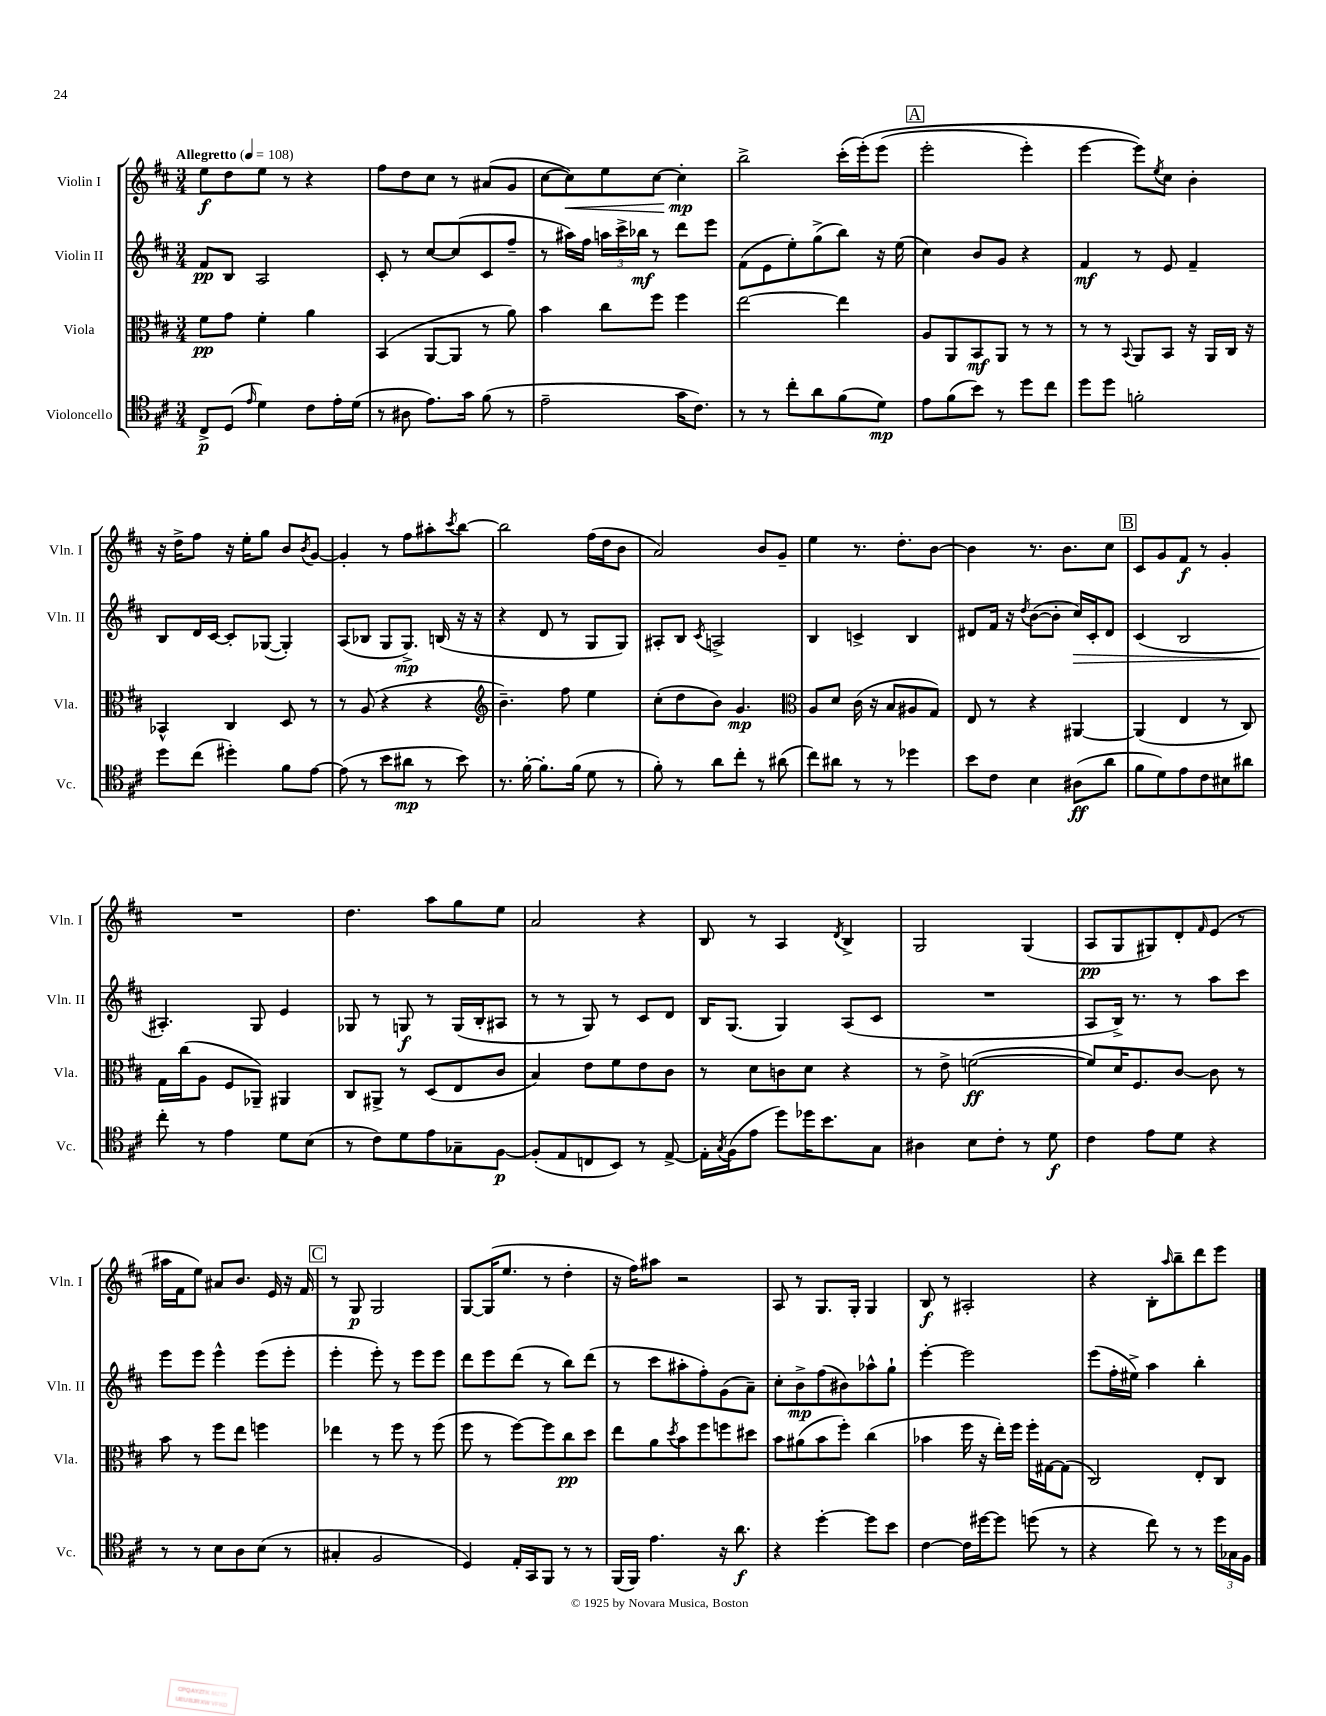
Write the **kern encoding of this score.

**kern	**dynam	**kern	**dynam	**kern	**dynam	**kern	**dynam
*part4	*part4	*part3	*part3	*part2	*part2	*part1	*part1
*staff4	*staff4	*staff3	*staff3	*staff2	*staff2	*staff1	*staff1
*I"Violoncello	*	*I"Viola	*	*I"Violin II	*	*I"Violin I	*
*I'Vc.	*	*I'Vla.	*	*I'Vln. II	*	*I'Vln. I	*
*clefC4	*	*clefC3	*	*clefG2	*	*clefG2	*
*k[f#c#]	*	*k[f#c#]	*	*k[f#c#]	*	*k[f#c#]	*
*M3/4	*	*M3/4	*	*M3/4	*	*M3/4	*
*MM108	*	*MM108	*	*MM108	*	*MM108	*
=1	=1	=1	=1	=1	=1	=1	=1
!	!	!	!	!	!	!LO:TX:a:B:t=Allegretto	!
8C#^/L	p	8f#\L	pp	8f#/L	pp	8ee\L	f
(8D/J	.	8g\J	.	8B/J	.	8dd\	.
16qqe/	.	.	.	.	.	.	.
4d\)	.	4f#'\	.	2A/	.	8ee\J	.
.	.	.	.	.	.	8r	.
8c#\L	.	4a\	.	.	.	4r	.
16e'\L	.	.	.	.	.	.	.
(16d\JJ	.	.	.	.	.	.	.
=2	=2	=2	=2	=2	=2	=2	=2
8r	.	(4BB/	.	8c#'/	.	8ff#\L	.
8A#X\	.	.	.	8r	.	8dd\	.
8.e\L)	.	[8AA/L	.	[8cc#/L	.	8cc#\J	.
.	.	8AA/J]	.	(8cc#/]	.	8r	.
16g\Jk	.	.	.	.	.	.	.
(8f#\	.	8r	.	8c#/	.	(8a#X/L	.
8r	.	8a\)	.	8ff#~/J	.	8g/J	.
=3	=3	=3	=3	=3	=3	=3	=3
2e~\	.	4b\	.	8r	.	[8cc#\L	.
!	!	!	!	!	!	!	!LO:HP:b
.	.	.	.	16aa#X\LL)	.	8cc#\])	<
.	.	.	.	16ff#\JJ	.	.	.
.	.	8cc#\L	.	24aan\LL	.	8ee\	.
.	.	.	.	24ccc#^\	.	.	.
.	.	.	.	24bb-X\JJ	mf	.	.
.	.	8ff#\J	.	8r	.	[8cc#\J	.
16g\KL	.	4ff#\	.	8ddd\L	.	4cc#'\]	mp
8.c#\J)	.	.	.	.	.	.	.
.	.	.	.	8eee\J	.	.	.
.	.	.	.	.	.	.	[
=4	=4	=4	=4	=4	=4	=4	=4
8r	.	[2ee\	.	(8f#\L	.	2bb^\	.
8r	.	.	.	8e\	.	.	.
8cc#'\L	.	.	.	8ee'\)	.	.	.
8a\	.	.	.	(8gg^\	.	.	.
(8f#\	.	4ee\]	.	8bb\J)	.	(16ccc#'\LL	.
.	.	.	.	.	.	(16eee'\J)	.
8d\J)	mp	.	.	16r	.	(8eee\J	.
.	.	.	.	(16ee\	.	.	.
!!LO:REH:place=s1:t=A
=5	=5	=5	=5	=5	=5	=5	=5
8e\L	.	8A/L	.	4cc#\)	.	2eee'\	.
(8f#\	.	8AA/	.	.	.	.	.
8b\J)	.	8BB/	mf	8b/L	.	.	.
8r	.	8AA/J	.	8g/J	.	.	.
8dd\L	.	8r	.	4r	.	4eee'\)	.
8cc#\J	.	8r	.	.	.	.	.
=6	=6	=6	=6	=6	=6	=6	=6
8dd\L	.	8r	.	4f#/	mf	[4eee\	.
8dd\J	.	8r	.	.	.	.	.
.	.	8qqBB/	.	.	.	.	.
2fn'\	.	8AA/L	.	8r	.	8eee\L])	.
.	.	.	.	.	.	8qee/	.
.	.	8BB/J	.	8e/	.	8cc#\J	.
.	.	16r	.	4f#~/	.	4b'\	.
.	.	16AA/LL	.	.	.	.	.
.	.	16C#/JJ	.	.	.	.	.
.	.	16r	.	.	.	.	.
!!LO:LB:g=z
=7	=7	=7	=7	=7	=7	=7	=7
8dd\L	.	4BB-X^^/	.	8B/L	.	16r	.
.	.	.	.	.	.	16dd^\KL	.
(8cc#\J	.	.	.	16d/L	.	8ff#\J	.
.	.	.	.	[16c#/JJ	.	.	.
4dd#X'\)	.	4C#/	.	8c#'/L]	.	16r	.
.	.	.	.	.	.	16ee'\KL	.
.	.	.	.	([8G-X/J	.	8gg\J	.
8f#\L	.	8D/	.	4G-'/])	.	8b/L	.
.	.	.	.	.	.	8qb/	.
[8e\J	.	8r	.	.	.	[8g/J	.
=8	=8	=8	=8	=8	=8	=8	=8
(8e\]	.	8r	.	(8A/L	.	4g'/]	.
8r	.	(8A/	.	8B-X/J	.	.	.
8b\L	.	4r	.	8G/L	.	8r	.
8a#X\J	mp	.	.	8.G^/J)	mp	8ff#\L	.
8r	.	4r	.	.	.	8aa#X'\	.
.	.	.	.	(16Bn/	.	.	.
.	.	.	.	.	.	8qccc#/	.
8b\)	.	.	.	16r	.	[8bb\J	.
.	.	.	.	16r	.	.	.
=9	=9	=9	=9	=9	=9	=9	=9
*	*	*clefG2	*	*	*	*	*
8.r	.	4.b~\)	.	4r	.	2bb\]	.
[16f#'\	.	.	.	.	.	.	.
8.f#'\L]	.	.	.	8d/	.	.	.
.	.	8ff#\	.	8r	.	.	.
(16f#\Jk	.	.	.	.	.	.	.
8d\	.	4ee\	.	8G/L	.	(16ff#\LL	.
.	.	.	.	.	.	16dd\J	.
8r	.	.	.	8G/J)	.	8b\J	.
=10	=10	=10	=10	=10	=10	=10	=10
8f#'\)	.	(8cc#'\L	.	8A#X'/L	.	2a/)	.
8r	.	8dd\	.	8B/J	.	.	.
.	.	.	.	8qc#/	.	.	.
8a\L	.	8b\J)	.	2An^/	.	.	.
8cc#'\J	.	4.g/	mp	.	.	.	.
8r	.	.	.	.	.	8b/L	.
(8a#X\	.	.	.	.	.	8g~/J	.
=11	=11	=11	=11	=11	=11	=11	=11
*	*	*clefC3	*	*	*	*	*
8cc#\L)	.	8A/L	.	4B/	.	4ee\	.
8a#X\J	.	8d/J	.	.	.	.	.
8r	.	(16c#\	.	4cn^/	.	8.r	.
.	.	16r	.	.	.	.	.
8r	.	8B/L	.	.	.	.	.
.	.	.	.	.	.	8.dd'\L	.
4dd-X\	.	8A#X/	.	4B/	.	.	.
.	.	8G/J)	.	.	.	[8b\J	.
=12	=12	=12	=12	=12	=12	=12	=12
8b\L	.	8E/	.	8d#X/L	.	4b\]	.
8c#\J	.	8r	.	16f#/Jk	.	.	.
.	.	.	.	16r	.	.	.
.	.	.	.	8qdd/	.	.	.
4B\	.	4r	.	([8b\L	.	8.r	.
.	.	.	.	8b'\J]	.	.	.
.	.	.	.	.	.	8.b\L	.
!	!	!	!	!	!LO:HP:b	!	!
(8A#X\L	ff	[4AA#X/	.	16cc#/LL)	>	.	.
.	.	.	.	16c#'/J	.	.	.
8a\J	.	.	.	8d#/J	.	8cc#\J	.
!!LO:REH:place=s1:t=B
=13	=13	=13	=13	=13	=13	=13	=13
8f#\L	.	(4AA#/]	.	(4c#/	.	8c#/L	.
8d\)	.	.	.	.	.	8g/	.
8e\	.	4E/	.	2B/	.	8f#/J	f
8c#\	.	.	.	.	.	8r	.
8B#X\	.	8r	.	.	.	4g'/	.
8a#X\J	.	8C#/)	.	.	.	.	.
!!LO:LB:g=z
=14	=14	=14	=14	=14	=14	=14	=14
8cc#'\	.	16G\LL	.	4.A#X'/)	.	2.r	.
.	.	(16cc#\J	.	.	.	.	.
8r	.	8A\J	.	.	.	.	.
4e\	.	8F#/L	.	.	.	.	.
.	.	8AA-X~/J)	.	8G/	]	.	.
8d\L	.	4AA#X/	.	4e/	.	.	.
(8B\J	.	.	.	.	.	.	.
=15	=15	=15	=15	=15	=15	=15	=15
8r	.	8C#/L	.	8G-X/	.	4.dd\	.
8c#\L)	.	8AA#X^/J	.	8r	.	.	.
8d\	.	8r	.	8Gn/	f	.	.
8e\	.	(8D/L	.	8r	.	8aa\L	.
8G-X~\	.	8E/	.	(16G/LL	.	8gg\	.
.	.	.	.	16B'/J	.	.	.
[8F#\J	p	8c#/J	.	8A#X/J	.	8ee\J	.
=16	=16	=16	=16	=16	=16	=16	=16
(8F#'/L]	.	4B/)	.	8r	.	2a/	.
8E/	.	.	.	8r	.	.	.
8Cn/	.	8e\L	.	8G/)	.	.	.
8BB/J)	.	8f#\	.	8r	.	.	.
8r	.	8e\	.	8c#/L	.	4r	.
[8E^/	.	8c#\J	.	8d/J	.	.	.
=17	=17	=17	=17	=17	=17	=17	=17
16E'\LL]	.	8r	.	16B/KL	.	8B/	.
8qG/	.	.	.	.	.	.	.
(16F#\J	.	.	.	(8.G/J	.	.	.
8e\J	.	8d\L	.	.	.	8r	.
8dd\L)	.	8cn\	.	4G/)	.	4A/	.
16dd-X\K	.	8d\J	.	.	.	.	.
8.b\	.	.	.	.	.	.	.
.	.	.	.	.	.	8qd/	.
.	.	4r	.	(8A/L	.	4B^/	.
8G\J	.	.	.	8c#/J	.	.	.
=18	=18	=18	=18	=18	=18	=18	=18
4A#X\	.	8r	.	2.r	.	2G/	.
.	.	8e^\	.	.	.	.	.
8B\L	.	([2fn\	ff	.	.	.	.
8c#'\J	.	.	.	.	.	.	.
8r	.	.	.	.	.	(4G/	.
8d\	f	.	.	.	.	.	.
=19	=19	=19	=19	=19	=19	=19	=19
4c#\	.	8f/L])	.	8A/L	.	8A/L	pp
.	.	16d/K	.	16B^/Jk)	.	8G/	.
.	.	8.F#/	.	8.r	.	.	.
8e\L	.	.	.	.	.	8G#X/)	.
8d\J	.	[8c#/J	.	8r	.	8d'/	.
.	.	.	.	.	.	16qqf#/	.
4r	.	8c#\]	.	8aa\L	.	(8e/J	.
.	.	8r	.	8ccc#\J	.	8r	.
!!LO:LB:g=z
=20	=20	=20	=20	=20	=20	=20	=20
8r	.	8b\	.	8eee\L	.	16aa#X\LL	.
.	.	.	.	.	.	16f#\J	.
8r	.	8r	.	8eee\J	.	8ee\J)	.
8B\L	.	8ff#\L	.	4eee^^\	.	8a#X/L	.
8A\	.	8ee\J	.	.	.	8.b/J	.
(8B\J	.	4ffn\	.	(8eee\L	.	.	.
.	.	.	.	.	.	16e/	.
8r	.	.	.	8eee'\J	.	16r	.
.	.	.	.	.	.	16f#/	.
!!LO:REH:place=s1:t=C
=21	=21	=21	=21	=21	=21	=21	=21
4G#X'/	.	4ee-X\	.	4eee'\	.	8r	.
.	.	.	.	.	.	8G/	p
2F#/	.	8r	.	8eee'\)	.	2G/	.
.	.	8ff#\	.	8r	.	.	.
.	.	8r	.	8eee\L	.	.	.
.	.	(8ff#\	.	8eee\J	.	.	.
=22	=22	=22	=22	=22	=22	=22	=22
4D/)	.	8ff#\	.	8ddd\L	.	[8G/L	.
.	.	8r	.	8eee\	.	(16G/K]	.
.	.	.	.	.	.	8.ee/J	.
16E'/LL	.	[8ff#\L)	.	(8ddd\J	.	.	.
16GG/J	.	.	.	.	.	.	.
8FF#/J	.	8ff#\]	.	8r	.	8r	.
8r	.	8cc#\	pp	8bb\L)	.	4dd'\	.
8r	.	8dd\J	.	(8ddd\J	.	.	.
=23	=23	=23	=23	=23	=23	=23	=23
(16FF#/LL	.	8ee\L	.	8r	.	16r	.
16FF#/JJ)	.	.	.	.	.	16ff#\KL)	.
4.e\	.	8a\	.	8ccc#\L	.	8aa#X\J	.
.	.	8qdd/	.	.	.	.	.
.	.	8b\	.	8aa#X'\	.	2r	.
.	.	8ff#\	.	8ff#'\)	.	.	.
16r	.	8ffn\	.	(8g\	.	.	.
8.a\	f	.	.	.	.	.	.
.	.	8dd#X\J	.	8a~\J)	.	.	.
=24	=24	=24	=24	=24	=24	=24	=24
4r	.	8b\L	.	8cc#'\L	.	8A/	.
.	.	(8a#X\	.	8b^\	mp	8r	.
[4dd'\	.	8b\	.	(8ff#\	.	8.G/L	.
.	.	8ff#'\J)	.	8b#X\)	.	.	.
.	.	.	.	.	.	16G'/Jk	.
8dd\L]	.	(4cc#\	.	8aa-X^^\	.	4G/	.
8b\J	.	.	.	8gg`\J	.	.	.
=25	=25	=25	=25	=25	=25	=25	=25
[4c#\	.	4b-X\	.	[4eee'\	.	8B/	f
.	.	.	.	.	.	8r	.
16c#\LL]	.	16ff#\	.	2eee\]	.	2A#X'/	.
[16dd#X\J	.	16r	.	.	.	.	.
8dd#\J]	.	16ee'\LL)	.	.	.	.	.
.	.	16ff#\JJ	.	.	.	.	.
(8ddn\	.	16ff#'\LL	.	.	.	.	.
.	.	[16G#X\J	.	.	.	.	.
8r	.	(8G#\J]	.	.	.	.	.
=26	=26	=26	=26	=26	=26	=26	=26
4r	.	2C#/)	.	(8eee\L	.	4r	.
.	.	.	.	16ff#'\L	.	.	.
.	.	.	.	16ee#X^\JJ)	.	.	.
8cc#\)	.	.	.	4aa\	.	8B'\L	.
.	.	.	.	.	.	16qqaa/	.
8r	.	.	.	.	.	8bb~\	.
8r	.	8E'/L	.	4bb'\	.	8ddd\	.
24dd\LL	.	8C#/J	.	.	.	8eee\J	.
24G-X\	.	.	.	.	.	.	.
24F#\JJ	.	.	.	.	.	.	.
==	==	==	==	==	==	==	==
*-	*-	*-	*-	*-	*-	*-	*-
